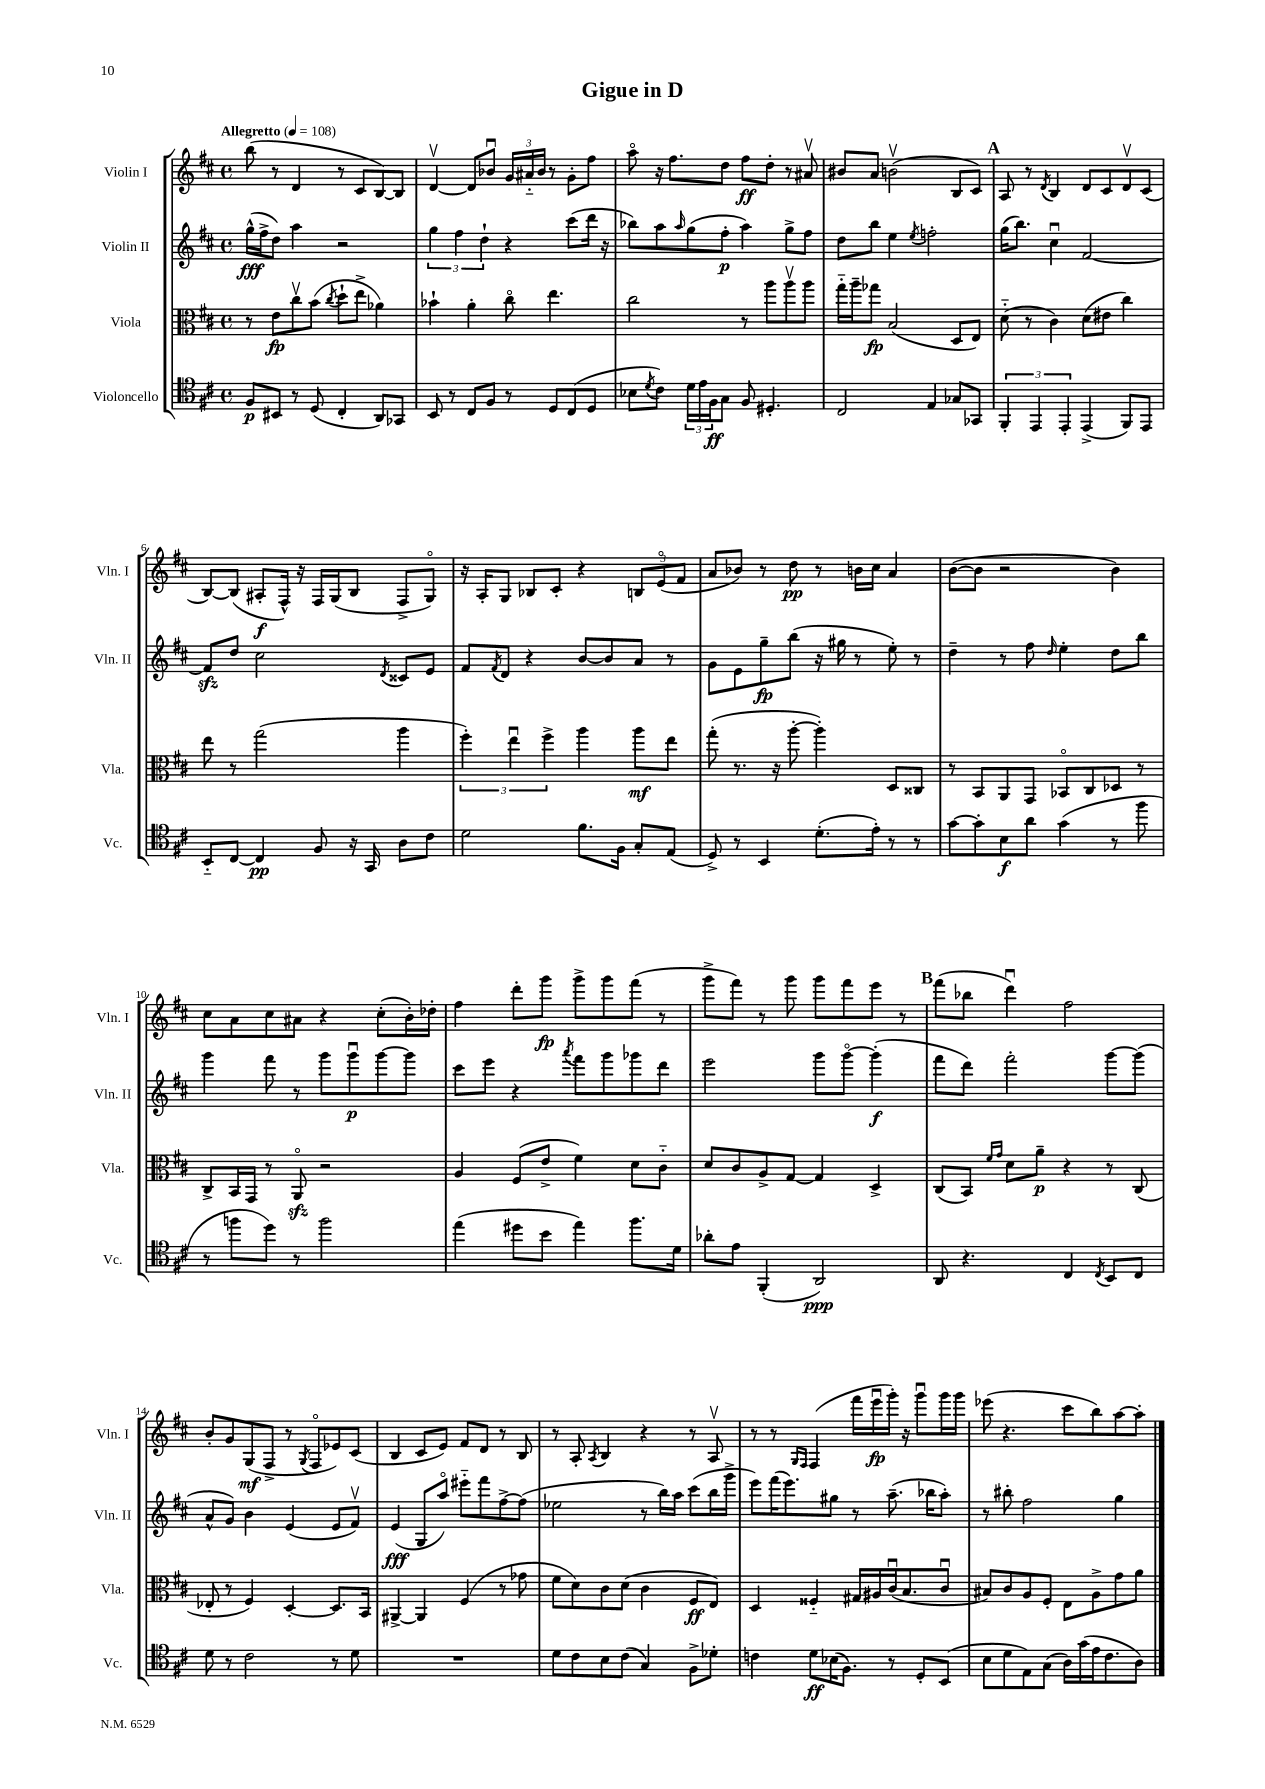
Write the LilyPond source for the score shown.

\header { title = "Gigue in D" }
<<
\new StaffGroup <<
\new Staff = "s0" \with { instrumentName = "Violin I" shortInstrumentName = "Vln. I" } {
    \clef treble \key d \major \defaultTimeSignature \time 4/4 \tempo "Allegretto" 4 = 108
    b''8( r8 d'4 r8 cis'8 b8~) b8 |
    d'4~\upbow d'8 bes'8\downbow \tuplet 3/2 { g'16 ais'16-_ bes'16 } r8 g'8-. fis''8 |
    a''8\flageolet r16 fis''8. d''8 fis''8\ff d''8-. r8 ais'8\upbow |
    bis'8 a'8 b'2\upbow( b8 cis'8) |
    \mark \markup { \bold "A" } a8 r8 \acciaccatura { d'8 } b4 d'8 cis'8 d'8\upbow cis'8( |
    b8~) b8( ais8-.\f fis16-^) r16 fis16 g16( b8 fis8-> g8\flageolet) |
    r16 a16-. g8 bes8 cis'8-. r4 \tuplet 3/2 { b8 e'8\flageolet( fis'8 } |
    a'8 bes'8) r8 d''8\pp r8 b'16 cis''16 a'4 |
    b'8~( b'8 r2 b'4) |
    cis''8 a'8 cis''8 ais'8 r4 cis''8-.( b'16-.) des''16-. |
    fis''4 d'''8-. g'''8\fp g'''8-> g'''8 fis'''8( r8 |
    g'''8-> fis'''8) r8 g'''8 g'''8 fis'''8 e'''8 r8 |
    \mark \markup { \bold "B" } fis'''8( bes''8 d'''4\downbow) fis''2 |
    b'8-. g'8 g8\mf( fis8-> r8 \acciaccatura { g8 } fis8\flageolet ees'8) cis'8( |
    b4 cis'8 e'8) fis'8 d'8 r8 b8 |
    r8 a8-. \acciaccatura { a8 } b4 r4 r8 a8\upbow |
    r8 r8 \grace { g16 fis16 } fis4( fis'''16 e'''16\downbow\fp g'''16-.) r16 g'''8\downbow g'''16 g'''16 |
    ees'''8( r4. cis'''8 b''8) a''8~ a''8-. \bar "|." |
}
\new Staff = "s1" \with { instrumentName = "Violin II" shortInstrumentName = "Vln. II" } {
    \clef treble \key d \major \defaultTimeSignature \time 4/4
    g''16-^\fff( fis''16-> d''8) a''4 r2 |
    \tuplet 3/2 { g''4 fis''4 d''4-! } r4 cis'''8( d'''16 r16 |
    bes''8) a''8 \grace { a''16 } g''8( fis''8-.\p a''4) g''8-> fis''8 |
    d''8 b''8 e''4 \acciaccatura { e''8 } f''2-. |
    \mark \markup { \bold "A" } g''16( b''8.) cis''4\downbow fis'2~ |
    fis'8\sfz d''8 cis''2 \acciaccatura { d'8 } cisis'8 e'8 |
    fis'8 \acciaccatura { fis'8 } d'8 r4 b'8~ b'8 a'8 r8 |
    g'8 e'8 g''8--\fp b''8( r16 gis''16 r8 e''8-.) r8 |
    d''4-- r8 fis''8 \grace { d''16 } e''4-. d''8 b''8 |
    g'''4 fis'''8 r8 g'''8 g'''8\downbow\p g'''8~ g'''8 |
    cis'''8 e'''8 r4 \acciaccatura { a'''8 } fis'''8 g'''8 ges'''8 d'''8 |
    e'''2 g'''8 g'''8~\flageolet g'''4-.\f( |
    \mark \markup { \bold "B" } fis'''8 d'''8) fis'''2-. g'''8~ g'''8( |
    a'8-^ g'8) b'4 e'4( e'8 fis'8\upbow) |
    e'4\fff( g8 a''8\flageolet) eis'''8-_ fis'''8 fis''8~-> fis''8( |
    ees''2 r8 b''16) a''16 cis'''8( b''16 g'''16-> |
    e'''8) fis'''16( e'''8.) gis''8 r8 a''8.--( bes''16 a''8-.) |
    r8 bis''8-. fis''2 g''4 \bar "|." |
}
\new Staff = "s2" \with { instrumentName = "Viola" shortInstrumentName = "Vla." } {
    \clef alto \key d \major \defaultTimeSignature \time 4/4
    r8 e'8\fp cis''8\upbow b'8( \acciaccatura { cis''8 } d''8-! e''8-> aes'4) |
    bes'4-! a'4-. cis''8\flageolet e''4. |
    cis''2 r8 a''8 a''8\upbow a''8 |
    g''16-_ a''16-- ges''8\fp b2( d8 e8) |
    \mark \markup { \bold "A" } d'8-_( r8 cis'4) d'8( eis'8 cis''4) |
    e''8 r8 g''2( a''4 |
    \tuplet 3/2 { fis''4-.) e''4\downbow fis''4-> } a''4 a''8\mf e''8 |
    g''8-.( r8. r16 a''8~-. a''4-.) d8 cisis8 |
    r8 b,8 a,8 g,8 bes,8\flageolet cis8 des8 r8 |
    cis8-> b,16 g,16 r8 a,8\flageolet\sfz r2 |
    a4 fis8( e'8-> fis'4) d'8 cis'8-_ |
    d'8 cis'8 a8-> g8~ g4 d4-> |
    \mark \markup { \bold "B" } cis8( b,8) \grace { fis'16 g'16 } d'8 a'8--\p r4 r8 cis8( |
    ees8-. r8 fis4) d4~-. d8. b,16 |
    ais,4~-> ais,4 fis4( r8 ges'8 |
    fis'8 d'8) cis'8 d'8( cis'4 fis8\ff e8) |
    d4 fisis4-_ gis16 ais16 cis'16\downbow( b8. cis'8\downbow |
    bis8) cis'8 a8 fis8-. e8 a8-> g'8 a'8 \bar "|." |
}
\new Staff = "s3" \with { instrumentName = "Violoncello" shortInstrumentName = "Vc." } {
    \clef tenor \key d \major \defaultTimeSignature \time 4/4
    fis8\p bis,8 r8 d8( cis4-. a,8) ges,8 |
    b,8 r8 cis8 fis8 r8 d8 cis8( d8 |
    bes8 \acciaccatura { d'8 } cis'8) \tuplet 3/2 { d'16 e'16 fis16\ff } g8 fis8 dis4.-. |
    cis2 e4 ges8 ges,8 |
    \mark \markup { \bold "A" } \tuplet 3/2 { fis,4-. e,4 e,4-. } e,4->( fis,8) e,8 |
    b,8-_ cis8~ cis4\pp fis8 r16 g,16 a8 cis'8 |
    d'2 fis'8. fis16 g8-. e8( |
    d8->) r8 b,4 d'8.-.( e'16-.) r8 r8 |
    g'8~ g'8-. b8\f a'8 g'4( r8 fis''8 |
    r8 f''8 d''8) r8 f''2 |
    e''4( dis''8 b'8 e''4) fis''8. d'16 |
    aes'8-. e'8 fis,4-.( a,2\ppp) |
    \mark \markup { \bold "B" } a,8 r4. cis4 \acciaccatura { cis8 } b,8 cis8 |
    d'8 r8 cis'2 r8 d'8 |
    R1 |
    d'8 cis'8 b8 cis'8( g4) fis8-> des'8-. |
    c'4 d'8\ff bes16( fis8.) r8 d8-. b,8( |
    b8 d'8 e8) g8( a16) g'16( e'16 cis'8. a8) \bar "|." |
}
>>
>>
